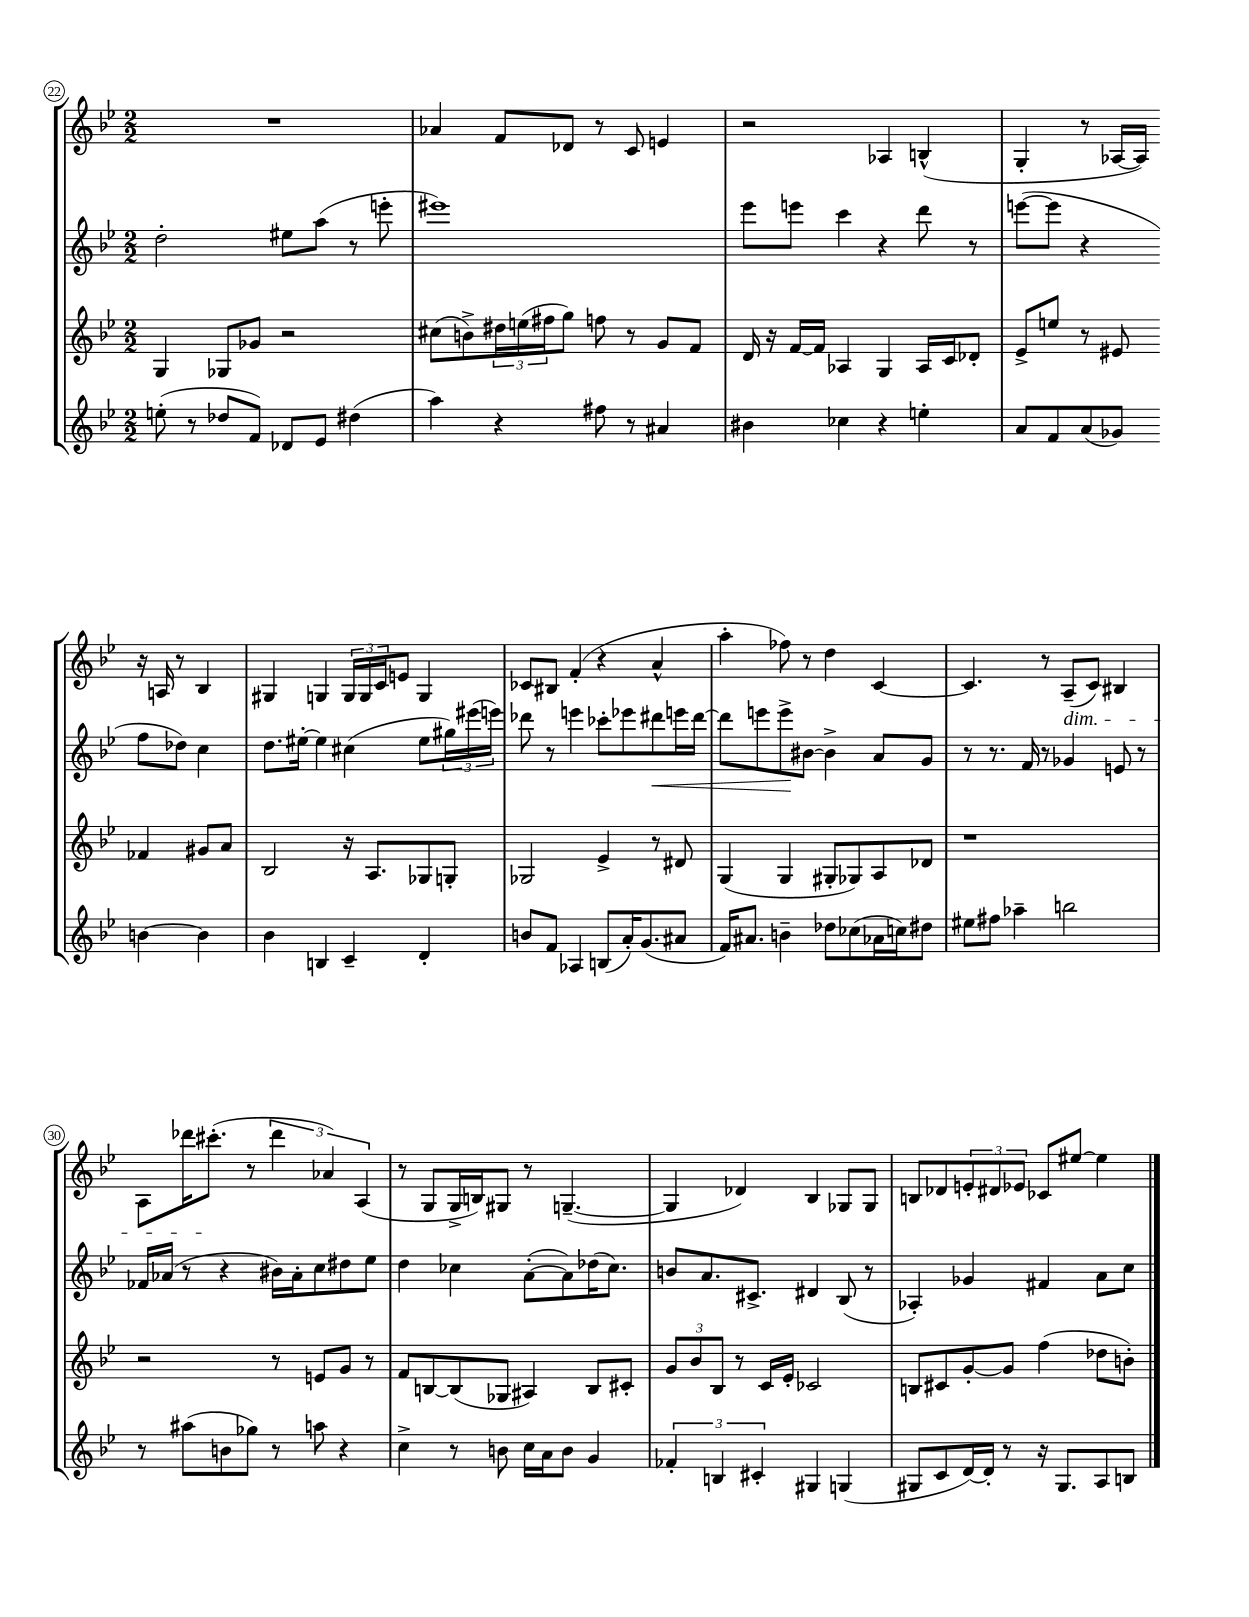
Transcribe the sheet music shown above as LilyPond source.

<<
\new StaffGroup <<
\new Staff = "s0" {
    \clef treble \key bes \major \numericTimeSignature \time 2/2
    R1 |
    aes'4 f'8 des'8 r8 c'8 e'4 |
    r2 aes4 b4-^( |
    g4-. r8 aes16~ aes16) r16 a16 r8 bes4 |
    gis4 g4 \tuplet 3/2 { g16 g16 c'16 } e'8 g4 |
    ces'8 bis8 f'4-.( r4 a'4-^ |
    a''4-. fes''8) r8 d''4 c'4~ |
    c'4. r8 a8--\dim( c'8) bis4 |
    a8 des'''16 cis'''8.-.\!( r8 \tuplet 3/2 { des'''4 aes'4) a4( } |
    r8 g8 g16-> b16) gis8 r8 g4.~--( |
    g4 des'4) bes4 ges8 ges8 |
    b8 des'8 \tuplet 3/2 { e'8-. dis'8 ees'8 } ces'8 eis''8~ eis''4 \bar "|." |
}
\new Staff = "s1" {
    \clef treble \key bes \major \numericTimeSignature \time 2/2
    d''2-. eis''8 a''8( r8 e'''8-. |
    eis'''1) |
    ees'''8 e'''8 c'''4 r4 d'''8 r8 |
    e'''8~( e'''8 r4 f''8 des''8) c''4 |
    d''8. eis''16~-. eis''4 cis''4( eis''8 \tuplet 3/2 { gis''16) eis'''16( e'''16) } |
    des'''8 r8 e'''4 ces'''8-. ees'''8 dis'''8\< e'''16 dis'''16~ |
    dis'''8 e'''8 e'''8->\! bis'8~ bis'4-> a'8 g'8 |
    r8 r8. f'16 r8 ges'4 e'8 r8 |
    fes'16 aes'16( r8 r4 bis'16) aes'16-. c''8 dis''8 ees''8 |
    d''4 ces''4 a'8~-.( a'8) des''16( ces''8.) |
    b'8 a'8. cis'8.-> dis'4 bes8( r8 |
    aes4-.) ges'4 fis'4 a'8 c''8 \bar "|." |
}
\new Staff = "s2" {
    \clef treble \key bes \major \numericTimeSignature \time 2/2
    g4 ges8 ges'8 r2 |
    cis''8( b'8->) \tuplet 3/2 { dis''16 e''16( fis''16 } g''8) f''8 r8 g'8 f'8 |
    d'16 r16 f'16~ f'16 aes4 g4 aes16 c'16 des'8-. |
    ees'8-> e''8 r8 eis'8 fes'4 gis'8 a'8 |
    bes2 r16 a8. ges8 g8-. |
    ges2 ees'4-> r8 dis'8 |
    g4( g4 gis8-. ges8) a8 des'8 |
    r1 |
    r2 r8 e'8 g'8 r8 |
    f'8 b8~ b8( ges8 ais4) b8 cis'8-. |
    \tuplet 3/2 { g'8 bes'8 bes8 } r8 c'16 ees'16-. ces'2 |
    b8 cis'8 g'8~-. g'8 f''4( des''8 b'8-.) \bar "|." |
}
\new Staff = "s3" {
    \clef treble \key bes \major \numericTimeSignature \time 2/2
    e''8-.( r8 des''8 f'8) des'8 ees'8 dis''4( |
    a''4) r4 fis''8 r8 ais'4 |
    bis'4 ces''4 r4 e''4-. |
    a'8 f'8 a'8( ges'8) b'4~ b'4 |
    bes'4 b4 c'4-- d'4-. |
    b'8 f'8 aes4 b8( a'16-.) g'8.( ais'8 |
    f'16) ais'8. b'4-- des''8 ces''8( aes'16 c''16) dis''8 |
    eis''8 fis''8 aes''4-- b''2 |
    r8 ais''8( b'8 ges''8) r8 a''8 r4 |
    c''4-> r8 b'8 c''16 a'16 b'8 g'4 |
    \tuplet 3/2 { fes'4-. b4 cis'4-. } gis4 g4( |
    gis8 c'8 d'16~) d'16-. r8 r16 gis8. a8 b8 \bar "|." |
}
>>
>>
\layout { \context { \Score currentBarNumber = #22 \override BarNumber.stencil = #(make-stencil-circler 0.1 0.3 ly:text-interface::print) } }
